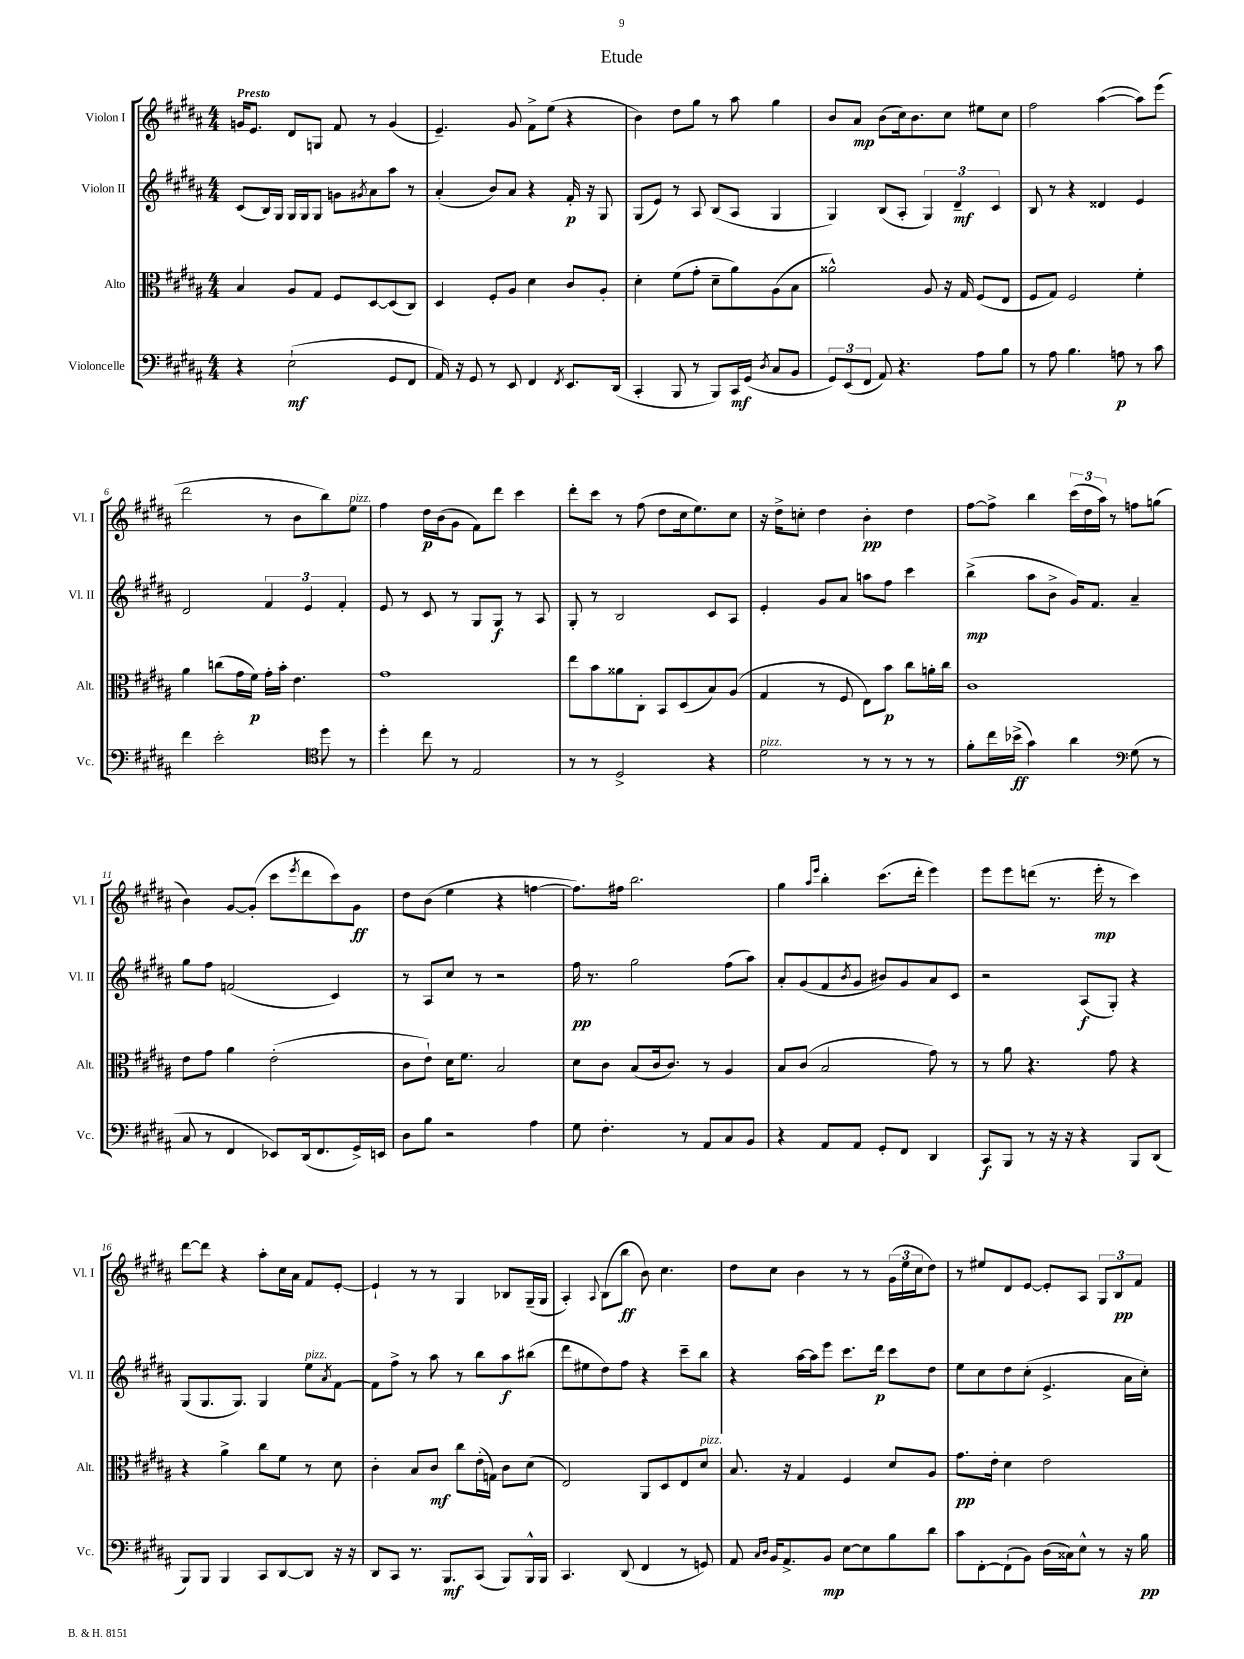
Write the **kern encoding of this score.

**kern	**kern	**kern	**kern
*staff4	*staff3	*staff2	*staff1
*clefF4	*clefC3	*clefG2	*clefG2
*k[f#c#g#d#a#]	*k[f#c#g#d#a#]	*k[f#c#g#d#a#]	*k[f#c#g#d#a#]
*M4/4	*M4/4	*M4/4	*M4/4
4r	4B/	(8c#/L	16g/LK
.	.	.	8.e/J
.	.	16B/L)	.
.	.	16G#/JJ	.
(2E`\	8A#/L	16G#/LL	8d#/L
.	.	16G#/J	.
.	8G#/J	8G#/J	8G/J
.	8F#/L	8g\L	8f#/
.	.	8qg#/	.
.	[8D#/	8a#\	8r
8GG#/L	(8D#/]	8aa#\J	(4g/
8FF#/J	8C#/J)	8r	.
=	=	=	=
16AA#/)	4D#/	(4a#'/	4.e~/)
16r	.	.	.
8GG#/	.	.	.
8r	8F#'/L	8b/L)	.
8EE/	8A#/J	8a#/J	8g#/
4FF#/	4d#\	4r	8f#^\L
.	.	.	(8ee\J
8qFF#/	.	.	.
8.EE/L	8c#/L	16f#'/	4r
.	.	16r	.
.	8A#'/J	8G#/	.
(16DD#/Jk	.	.	.
=	=	=	=
4CC#'/	4d#'\	(8G#/L	4b\)
.	.	8e/J)	.
8BBB/	(8f#\L	8r	8dd#\L
8r	8g#'\J	8A#/	8gg#\J
8BBB/L)	8d#~\L	(8B/L	8r
16CC#/L	8a#\)	8A#/J	8aa#\
(16GG#/JJ	.	.	.
8qD#/	.	.	.
8C#/L	(8A#\	4G#/	4gg#\
8BB/J	8B\J	.	.
=	=	=	=
12GG#/L)	2a##^^\)	4G#/)	8b/L
(12EE/	.	.	.
.	.	.	8a#/J
12FF#/J	.	.	.
8AA#/)	.	(8B/L	(8b\L
4.r	.	8A#'/J	16cc#\k)
.	.	.	8.b\
.	8A#/	6G#/)	.
.	16r	.	8cc#\J
.	.	6d#~/	.
.	16G#/	.	.
8A#\L	(8F#/L	.	8ee#\L
.	.	6c#/	.
8B\J	8E/J	.	8cc#\J
=	=	=	=
8r	8F#/L	8B/	2ff#\
8A#\	8G#/J)	8r	.
4.B\	2F#/	4r	.
.	.	4d##/	([4aa#\
8A\	.	.	.
8r	4f#'\	4e/	8aa#\]L)
8c#\	.	.	(8eee\J
=	=	=	=
4f#\	4a#\	2d#/	2ddd#\
2e'\	(8cc\L	.	.
.	16g#\L	.	.
.	16f#\JJ)	.	.
.	16g#'\LL	6f#/	8r
.	16b'\JJ	.	.
.	4.e\	.	8b\L
.	.	6e/	.
*clefC4	*	*	*
8dd#\	.	.	8bb\)
.	.	6f#'/	.
8r	.	.	8ee\J
=	=	=	=
4dd#'\	1g#	8e/	4ff#\
.	.	8r	.
8cc#\	.	8c#/	16dd#\LL
.	.	.	(16b\J
8r	.	8r	8g#\J
2E/	.	8G#/L	8f#\L)
.	.	8G#/J	8ddd#\J
.	.	8r	4ccc#\
.	.	8A#/	.
=	=	=	=
8r	8ee\L	8G#'/	8ddd#'\L
8r	8b\	8r	8ccc#\J
2D#^/	8a##\	2B/	8r
.	8C#'\J	.	(8ff#\
.	8BB/L	.	8dd#\L
.	(8D#/	.	16cc#\k
.	.	.	8.ee\)
4r	8B/)	8c#/L	.
.	(8A#/J	8A#/J	8cc#\J
=	=	=	=
2d#\	4G#/	4e'/	16r
.	.	.	16dd#^\LK
.	.	.	8cc'\J
.	8r	8g#/L	4dd#\
.	8F#/	8a#/J	.
8r	8E\L)	8aa\L	4b'\
8r	8b\J	8ff#\J	.
8r	8cc#\L	4ccc#\	4dd#\
8r	16a'\L	.	.
.	16cc#\JJ	.	.
=	=	=	=
8f#'\L	1c#	(4bb^\	[8ff#\L
16cc#\L	.	.	8ff#^\]J
(16b-^\JJ	.	.	.
4g#\)	.	8aa#\L	4bb\
.	.	8b^\J	.
4a#\	.	16g#/LK)	(24ccc#\LL
.	.	.	24dd#\
.	.	8.f#/J	.
.	.	.	24aa#\JJ)
.	.	.	8r
*clefF4	*	*	*
(8G#\	.	4a#~/	8ff\L
8r	.	.	(8gg\J
=	=	=	=
8C#/	8e\L	8gg#\L	4b\)
8r	8g#\J	8ff#\J	.
4FF#/	4a#\	(2f/	[8g#/L
.	.	.	(8g#'/]J
8EE-/L)	(2e'\	.	8ccc#\L
.	.	.	8qeee/
(16DD#/k	.	.	8ddd#\
8.FF#/	.	.	.
.	.	4c#/)	8ccc#\)
16GG#^/L)	.	.	8g#\J
16EE/JJ	.	.	.
=	=	=	=
8D#\L	8c#\L	8r	8dd#\L
8B\J	8e`\J)	8A#/L	(8b\J
2r	16d#\LK	8cc#/J	4ee\
.	8.f#\J	.	.
.	.	8r	.
.	2B/	2r	4r
4A#\	.	.	[4ff\
=	=	=	=
8G#\	8d#\L	16ff#\	8.ff\]L)
.	.	8.r	.
4.F#'\	8c#\J	.	.
.	.	.	16ff#\Jk
.	(8B/L	2gg#\	2.bb\
.	16c#/k	.	.
.	8.c#/J)	.	.
8r	.	.	.
8AA#/L	8r	.	.
8C#/	4A#/	(8ff#\L	.
8BB/J	.	8aa#\J)	.
=	=	=	=
4r	8B/L	8a#'/L	4gg#\
.	(8c#/J	(8g#/	.
.	.	.	16qqaa#/LL
.	.	.	16qqeee/JJ
8AA#/L	2B/	8f#/	4bb'\
.	.	8qb/	.
8AA#/J	.	8g#/J	.
8GG#'/L	.	8b#/L)	(8.ccc#\L
8FF#/J	.	8g#/	.
.	.	.	16ddd#'\Jk
4DD#/	8g#\)	8a#/	4eee\)
.	8r	8c#/J	.
=	=	=	=
8CC#/L	8r	2r	8eee\L
8BBB/J	8a#\	.	8eee\
8r	4.r	.	(8ddd\J
16r	.	.	8.r
16r	.	.	.
4r	.	(8A#/L	.
.	.	.	16eee'\
.	8g#\	8G#'/J)	8r
8BBB/L	4r	4r	4ccc#\)
(8DD#/J	.	.	.
=	=	=	=
8BBB/L)	4r	(8G#/L	[8ddd#\L
8BBB/J	.	8.G#/	8ddd#\]J
4BBB/	4a#^\	.	4r
.	.	8.G#/J)	.
8CC#/L	8cc#\L	4G#/	8aa#'\L
[8DD#/	8f#\J	.	16cc#\L
.	.	.	16a#\JJ
8DD#/]J	8r	8ee\L	8f#/L
.	.	8qa#/	.
16r	8d#\	[8f#\J	[8e'/J
16r	.	.	.
=	=	=	=
8DD#/L	4c#'\	8f#\]L	4e`/]
8CC#/J	.	8ff#^\J	.
8.r	8B/L	8r	8r
.	8c#/J	8aa#\	8r
8.BBB/L	.	.	.
.	8cc#\L	8r	4G#/
(8CC#/J	(16e'\L	8bb\L	.
.	16G\JJ)	.	.
8BBB/L)	8c#\L	8aa#\	8B-/L
16BBB^^/L	(8d#\J	(8bb#\J	(16G#~/L
16BBB/JJ	.	.	16G#/JJ
=	=	=	=
4.CC#/	2E/)	8ddd#\L	4A#'/)
.	.	8ee#\	.
.	.	.	8qqA#/
.	.	8dd#\)	(8B\L
(8DD#/	.	8ff#\J	8bb\J
4FF#/	8AA#/L	4r	8b\)
.	8D#/	.	4.cc#\
8r	8E/	8ccc#~\L	.
8GG/)	8d#/J	8bb\J	.
=	=	=	=
8AA#/	8.B/	4r	8dd#\L
16qqC#/LL	.	.	.
16qqD#/JJ	.	.	.
16BB/LK	.	.	8cc#\J
8.AA#^/	16r	.	.
.	4G#/	[16aa#\LL	4b\
.	.	16aa#\]J	.
8BB/J	.	8eee\J	.
[8E\L	4F#/	8.ccc#\L	8r
8E\]	.	.	8r
.	.	16ddd#\Jk	.
8B\	8d#/L	8ccc#\L	(24g#\LL
.	.	.	24ee\
.	.	.	24cc#\J
8d#\J	8A#/J	8dd#\J	8dd#\J)
=	=	=	=
8c#\L	8.g#\L	8ee\L	8r
[8FF#'\	.	8cc#\	8ee#/L
.	16e'\Jk	.	.
(8FF#`\]	4d#\	8dd#\	8d#/
8BB\J)	.	(8cc#'\J	[8e/J
(16D#\LL	2e\	4.e^/	8e'/]L
16C##\J)	.	.	.
8E^^\J	.	.	8A#/J
8r	.	.	12G#/L
.	.	.	12B/
16r	.	16a#\LL	.
.	.	.	12f#/J
16B\	.	16cc#'\JJ)	.
==	==	==	==
*-	*-	*-	*-
